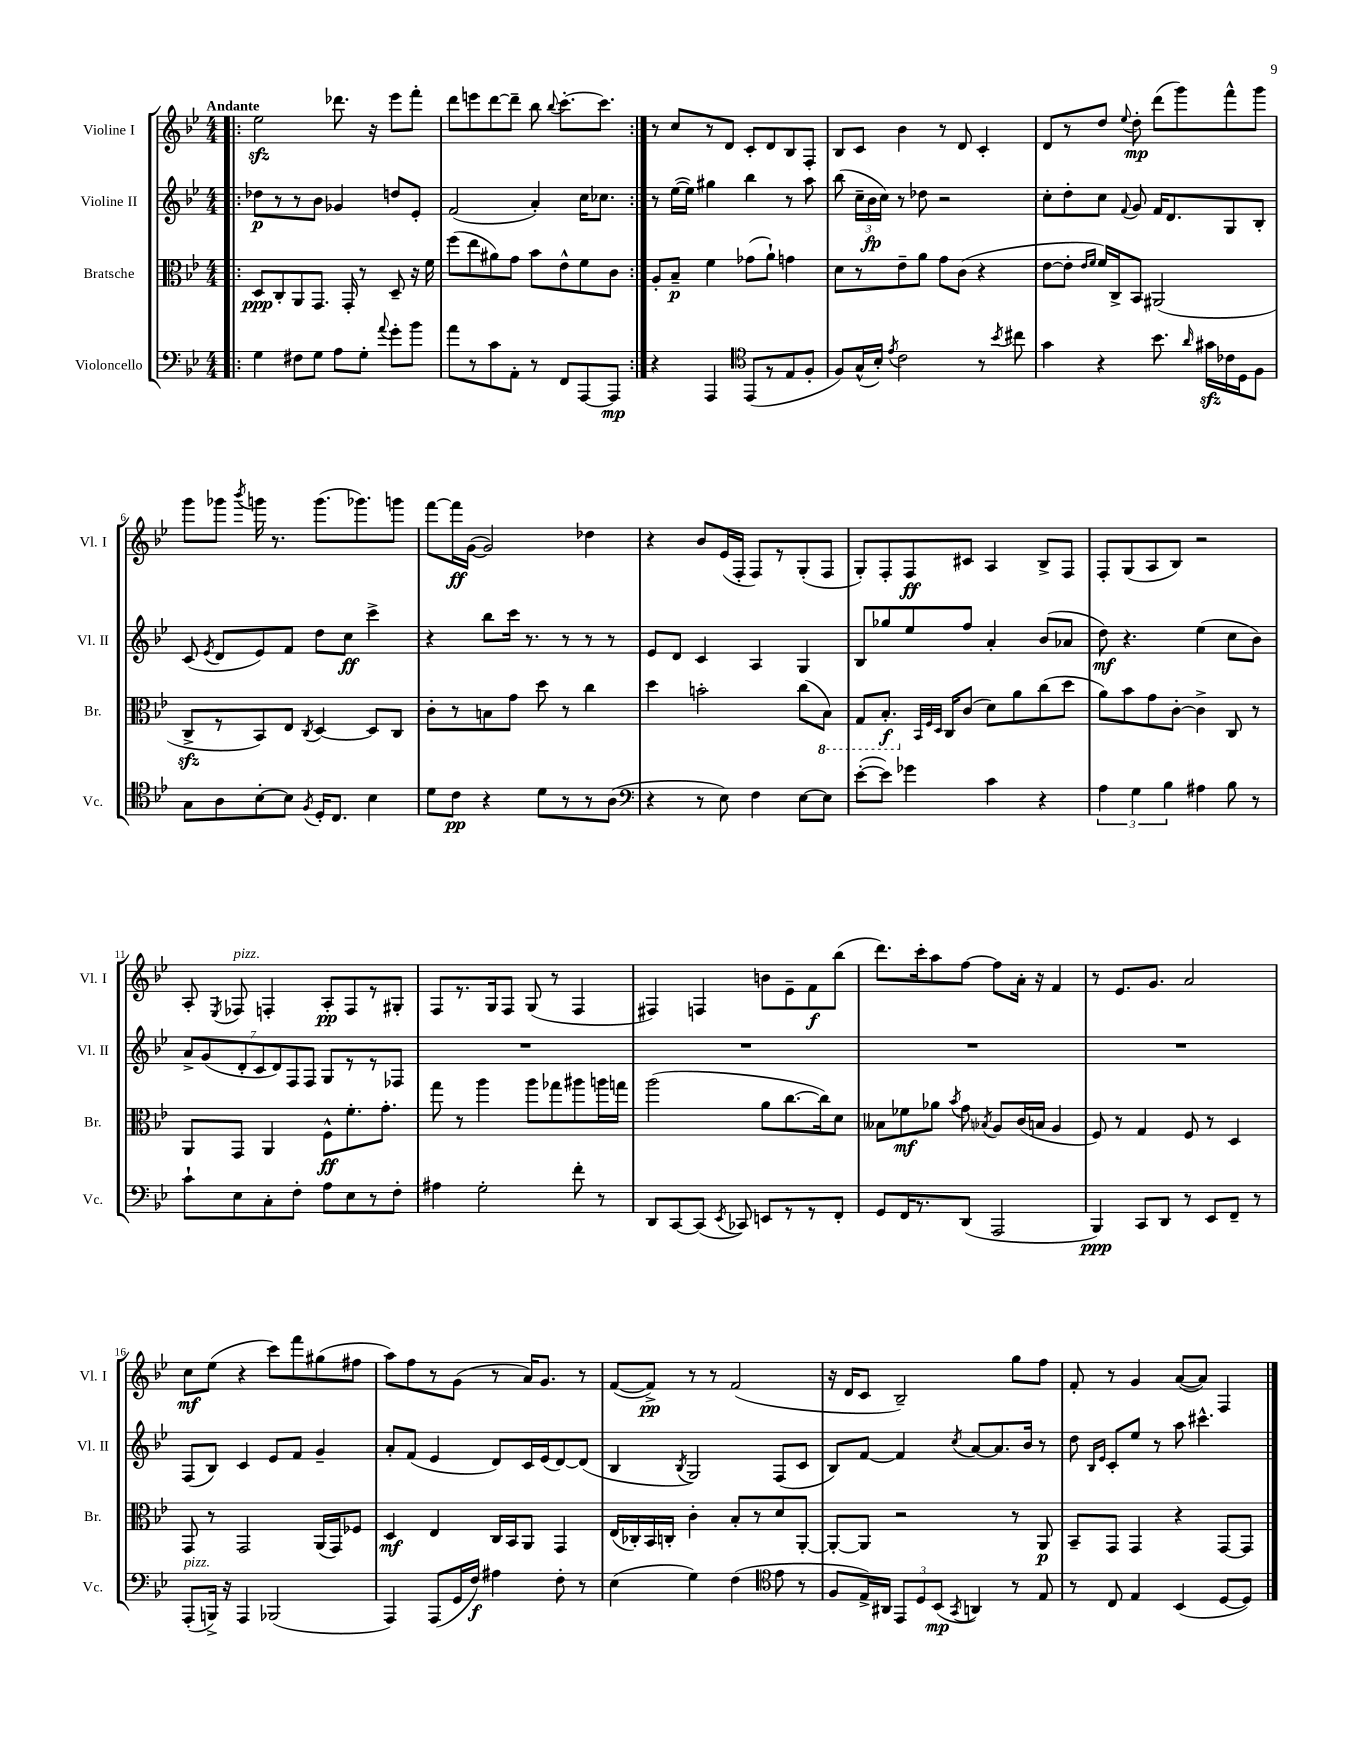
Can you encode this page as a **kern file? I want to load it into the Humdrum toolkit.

**kern	**dynam	**kern	**dynam	**kern	**dynam	**kern	**dynam
*part4	*part4	*part3	*part3	*part2	*part2	*part1	*part1
*staff4	*staff4	*staff3	*staff3	*staff2	*staff2	*staff1	*staff1
*I"Violoncello	*	*I"Bratsche	*	*I"Violine II	*	*I"Violine I	*
*I'Vc.	*	*I'Br.	*	*I'Vl. II	*	*I'Vl. I	*
*clefF4	*	*clefC3	*	*clefG2	*	*clefG2	*
*k[b-e-]	*	*k[b-e-]	*	*k[b-e-]	*	*k[b-e-]	*
*M4/4	*	*M4/4	*	*M4/4	*	*M4/4	*
=1!|:	=1!|:	=1!|:	=1!|:	=1!|:	=1!|:	=1!|:	=1!|:
!	!	!	!	!	!	!LO:TX:a:B:t=Andante	!
4G\	.	8D/L	ppp	8dd-X\L	p	2ee-zz\	.
.	.	8C'/	.	8r	.	.	.
8F#X\L	.	8AA/	.	8r	.	.	.
8G\J	.	8.GG/J	.	8b-\J	.	.	.
8A\L	.	.	.	4g-X/	.	8.ddd-X\	.
.	.	16GG'/	.	.	.	.	.
8G'\J	.	8r	.	.	.	.	.
.	.	.	.	.	.	16r	.
8qqa/	.	.	.	.	.	.	.
8g'\L	.	8D~/	.	8ddn/L	.	8eee-\L	.
8b-\J	.	16r	.	8e-'/J	.	8fff'\J	.
.	.	16f\	.	.	.	.	.
=2	=2	=2	=2	=2	=2	=2	=2
8a\L	.	(8ff\L	.	(2f/	.	8ddd\L	.
8r	.	8ee-\	.	.	.	8eeen\	.
8c\	.	8a#X\)	.	.	.	[8ddd\	.
8AA'\J	.	8g\J	.	.	.	8ddd~\J]	.
8r	.	8b-\L	.	4a'/)	.	8bb-\	.
.	.	.	.	.	.	8qqbb-/	.
8FF/L	.	8e-^^\	.	.	.	[8.ccc'\L	.
[8AAA/	.	8f\	.	16cc\KL	.	.	.
.	.	.	.	8.cc-X\J	.	8.ccc\J]	.
8AAA/J]	mp	8c\J	.	.	.	.	.
=3:|!	=3:|!	=3:|!	=3:|!	=3:|!	=3:|!	=3:|!	=3:|!
4r	.	8A'/L	.	8r	.	8r	.
.	.	8B-~/J	p	([16ee-\LL	.	8cc/L	.
.	.	.	.	16ee-\JJ])	.	.	.
4AAA/	.	4f\	.	4gg#X\	.	8r	.
.	.	.	.	.	.	8d/J	.
*clefC4	*	*	*	*	*	*	*
(8EE-/L	.	(8g-X\L	.	4bb-\	.	8c'/L	.
8r	.	8a`\J)	.	.	.	8d/	.
8E-/	.	4gn\	.	8r	.	8B-/	.
8F'/J	.	.	.	8aa\	.	8F'/J	.
=4	=4	=4	=4	=4	=4	=4	=4
8F/L)	.	8d\L	.	(8bb-\	.	8B-/L	.
(16G^^/L	.	8r	.	24cc~\LL	.	8c/J	.
.	.	.	.	24b-\	fp	.	.
16B-'/JJ)	.	.	.	.	.	.	.
.	.	.	.	24cc\JJ)	.	.	.
8qe-/	.	.	.	.	.	.	.
2c\	.	8e-~\	.	8r	.	4b-\	.
.	.	8a\J	.	8dd-X\	.	.	.
.	.	8g\L	.	2r	.	8r	.
.	.	(8c\J	.	.	.	8d/	.
8r	.	4r	.	.	.	4c'/	.
8qb-/	.	.	.	.	.	.	.
8cc#X\	.	.	.	.	.	.	.
=5	=5	=5	=5	=5	=5	=5	=5
4g\	.	[8e-\L	.	8cc'\L	.	8d/L	.
.	.	8e-'\J]	.	8dd'\	.	8r	.
.	.	16qqe-/LL	.	.	.	.	.
.	.	16qqf/JJ	.	.	.	.	.
4r	.	16f/LL)	.	8cc\J	.	8dd/J	.
.	.	16C^/J	.	.	.	.	.
.	.	.	.	8qqf/	.	8qqee-/	.
.	.	8BB-/J	.	8g/	.	8dd'\	mp
8.b-\	.	(2AA#X/	.	16f/KL	.	(8ddd\L	.
.	.	.	.	8.d/	.	.	.
.	.	.	.	.	.	8ggg\)	.
16qqa/	.	.	.	.	.	.	.
16g#Xzz\LL	.	.	.	.	.	.	.
16c-X\	.	.	.	8G/	.	8fff^^\	.
16D\J	.	.	.	.	.	.	.
8F\J	.	.	.	8B-'/J	.	8ggg\J	.
!!LO:LB:g=z
=6	=6	=6	=6	=6	=6	=6	=6
8G\L	.	8Czz^/L	.	(8c/	.	8ggg\L	.
.	.	.	.	8qe-/	.	.	.
8A\	.	8r	.	8d/L	.	8ggg-X\J	.
.	.	.	.	.	.	8qbbb-/	.
[8B-'\	.	8BB-/)	.	8e-/)	.	16gggn\	.
.	.	.	.	.	.	8.r	.
8B-\J]	.	8E-/J	.	8f/J	.	.	.
8qF/	.	8qC/	.	.	.	.	.
16D'/KL	.	[4D/	.	8dd\L	.	(8.ggg\L	.
8.C/J	.	.	.	.	.	.	.
.	.	.	.	8cc\J	ff	.	.
.	.	.	.	.	.	8.ggg-X\)	.
4B-\	.	8D/L]	.	4ccc^\	.	.	.
.	.	8C/J	.	.	.	8gggn\J	.
=7	=7	=7	=7	=7	=7	=7	=7
8d\L	.	8c'\L	.	4r	.	[8fff\L	.
8c\J	pp	8r	.	.	.	16fff\L]	ff
.	.	.	.	.	.	([16g\JJ	.
4r	.	8Bn\	.	8bb-\L	.	2g/])	.
.	.	8g\J	.	16ccc\Jk	.	.	.
.	.	.	.	8.r	.	.	.
8d\L	.	8dd\	.	.	.	.	.
8r	.	8r	.	8r	.	.	.
8r	.	4cc\	.	8r	.	4dd-X\	.
(8A\J	.	.	.	8r	.	.	.
=8	=8	=8	=8	=8	=8	=8	=8
*clefF4	*	*	*	*	*	*	*
4r	.	4dd\	.	8e-/L	.	4r	.
.	.	.	.	8d/J	.	.	.
8r	.	2bn'\	.	4c/	.	8b-/L	.
8E-\)	.	.	.	.	.	(16e-/L	.
.	.	.	.	.	.	16F'/JJ	.
4F\	.	.	.	4A/	.	8F/L)	.
.	.	.	.	.	.	8r	.
[8E-\L	.	(8cc\L	.	4G/	.	(8G'/	.
*	*	*8ba	*	*	*	*	*
8E-\J]	.	8BB-\J)	.	.	.	8F/J	.
=9	=9	=9	=9	=9	=9	=9	=9
([8e-'\L	.	8GG/L	.	8B-/L	.	8G'/L)	.
8e-\J])	.	8.BB-'/J	f	8gg-X/	.	8F'/	.
4g-X\	.	.	.	8ee-/	.	8F/	ff
*	*	*X8ba	*	*	*	*	*
.	.	32qqBB-/LLL	.	.	.	.	.
.	.	32qqF/	.	.	.	.	.
.	.	32qqD/JJJ	.	.	.	.	.
.	.	16C/KL	.	.	.	.	.
.	.	(8c/J	.	8ff/J	.	8c#X/J	.
4c\	.	8d\L)	.	4a'/	.	4A/	.
.	.	8a\	.	.	.	.	.
4r	.	(8cc\	.	(8b-/L	.	8B-^/L	.
.	.	8dd\J	.	8a-X/J	.	8F/J	.
=10	=10	=10	=10	=10	=10	=10	=10
6A\	.	8a\L)	.	8dd\)	mf	8F'/L	.
.	.	8b-\	.	4.r	.	(8G/	.
6G\	.	.	.	.	.	.	.
.	.	8g\	.	.	.	8A/	.
6B-\	.	.	.	.	.	.	.
.	.	[8c'\J	.	.	.	8B-/J)	.
4A#X\	.	4c^\]	.	(4ee-\	.	2r	.
8B-\	.	8C/	.	8cc\L	.	.	.
8r	.	8r	.	8b-\J)	.	.	.
!!LO:LB:g=z
=11	=11	=11	=11	=11	=11	=11	=11
8c`\L	.	8AA/L	.	14a^/L	.	8A'/	.
.	.	.	.	(14g/	.	.	.
.	.	.	.	.	.	8qE-/	.
!	!	!	!	!	!	!LO:TX:a:i:t=pizz.	!
8E-\	.	8GG/J	.	.	.	8F-X/	.
.	.	.	.	14d'/	.	.	.
.	.	.	.	14c/	.	.	.
8C'\	.	4AA/	.	.	.	4Fn'/	.
.	.	.	.	14d/)	.	.	.
.	.	.	.	14F/	.	.	.
8F'\J	.	.	.	.	.	.	.
.	.	.	.	14F/J	.	.	.
8A\L	.	8F^^\L	ff	8G/L	.	8A'/L	pp
8E-\	.	8.f'\	.	8r	.	8F/	.
8r	.	.	.	8r	.	8r	.
.	.	8.g'\J	.	.	.	.	.
8F'\J	.	.	.	8F-X/J	.	8G#X'/J	.
=12	=12	=12	=12	=12	=12	=12	=12
4A#X\	.	8gg\	.	1r	.	8F/L	.
.	.	8r	.	.	.	8.r	.
2G'\	.	4aa\	.	.	.	.	.
.	.	.	.	.	.	16G/k	.
.	.	.	.	.	.	8F/J	.
.	.	8aa\L	.	.	.	(8G/	.
.	.	8gg-X\	.	.	.	8r	.
8f'\	.	8aa#X\	.	.	.	4F/	.
8r	.	16aan\L	.	.	.	.	.
.	.	16ggn\JJ	.	.	.	.	.
=13	=13	=13	=13	=13	=13	=13	=13
8DD/L	.	(2aa\	.	1r	.	4F#X/)	.
[8CC/	.	.	.	.	.	.	.
(8CC/J]	.	.	.	.	.	4Fn/	.
8qEE-/	.	.	.	.	.	.	.
8CC-X/)	.	.	.	.	.	.	.
8EEn/L	.	8a\L	.	.	.	8bn\L	.
8r	.	[8.cc\	.	.	.	8e-~\	.
8r	.	.	.	.	.	8f\	f
.	.	16cc\k])	.	.	.	.	.
8FF'/J	.	8d\J	.	.	.	(8bb-\J	.
=14	=14	=14	=14	=14	=14	=14	=14
8GG/L	.	8B--X\L	.	1r	.	8.ddd\L)	.
16FF/K	.	8f-X\	mf	.	.	.	.
8.r	.	.	.	.	.	16ccc'\k	.
.	.	8a-X\J	.	.	.	8aa\	.
.	.	8qb-/	.	.	.	.	.
(8DD/J	.	8g\	.	.	.	[8ff\J	.
.	.	8qB-X/	.	.	.	.	.
2AAA/	.	8A/L	.	.	.	8ff\L]	.
.	.	(16c/L	.	.	.	16a'\Jk	.
.	.	16Bn/JJ	.	.	.	16r	.
.	.	4A/	.	.	.	4f/	.
=15	=15	=15	=15	=15	=15	=15	=15
4BBB-/)	ppp	8F/)	.	1r	.	8r	.
.	.	8r	.	.	.	8.e-/L	.
8CC/L	.	4G/	.	.	.	.	.
.	.	.	.	.	.	8.g/J	.
8DD/J	.	.	.	.	.	.	.
8r	.	8F/	.	.	.	2a/	.
8EE-/L	.	8r	.	.	.	.	.
8FF~/J	.	4D/	.	.	.	.	.
8r	.	.	.	.	.	.	.
!!LO:LB:g=z
=16	=16	=16	=16	=16	=16	=16	=16
!LO:TX:a:i:t=pizz.	!	!	!	!	!	!	!
(8AAA'/L	.	8GG/	.	(8F/L	.	8cc\L	mf
16BBBn^/Jk)	.	8r	.	8B-/J)	.	(8ee-\J	.
16r	.	.	.	.	.	.	.
4AAA/	.	2GG/	.	4c/	.	4r	.
(2BBB-X/	.	.	.	8e-/L	.	8ccc\L)	.
.	.	.	.	8f/J	.	8fff\	.
.	.	(16AA/LL	.	4g~/	.	(8gg#X\	.
.	.	16GG/J)	.	.	.	.	.
.	.	8F-X/J	.	.	.	8ff#X\J	.
=17	=17	=17	=17	=17	=17	=17	=17
4AAA/)	.	4D/	mf	8a'/L	.	8aa\L)	.
.	.	.	.	(8f/J	.	8ff\	.
(8AAA/L	.	4E-/	.	4e-/	.	8r	.
16GG/L	.	.	.	.	.	(8g\J	.
16F/JJ)	f	.	.	.	.	.	.
4A#X\	.	16C/LL	.	8d/L)	.	8r	.
.	.	16BB-/J	.	.	.	.	.
.	.	8AA/J	.	16c/L	.	16a/KL)	.
.	.	.	.	(16e-/J	.	8.g/J	.
8F'\	.	4GG/	.	[8d/)	.	.	.
8r	.	.	.	(8d/J]	.	8r	.
=18	=18	=18	=18	=18	=18	=18	=18
(4E-\	.	(16E-/LL	.	4B-/	.	([8f/L	.
.	.	16C-X'/)	.	.	.	.	.
.	.	16BB-/	.	.	.	8f^/J])	pp
.	.	16Cn'/JJ	.	.	.	.	.
.	.	.	.	8qB-/	.	.	.
4G\)	.	4c'\	.	2G/)	.	8r	.
.	.	.	.	.	.	8r	.
(4F\	.	8B-'/L	.	.	.	(2f/	.
.	.	8r	.	.	.	.	.
*clefC4	*	*	*	*	*	*	*
8e-\	.	8d/	.	(8F/L	.	.	.
8r	.	[8AA'/J	.	8c/J	.	.	.
=19	=19	=19	=19	=19	=19	=19	=19
8F/L	.	8AA'/L_	.	8B-/L)	.	16r	.
.	.	.	.	.	.	16d/KL	.
16E-^/L)	.	8AA/J]	.	[8f/J	.	8c/J	.
16AA#X/JJ	.	.	.	.	.	.	.
12EE-/L	.	2r	.	4f/]	.	2B-~/)	.
12D/	.	.	.	.	.	.	.
(12BB-/J	mp	.	.	.	.	.	.
8qGG/	.	.	.	8qcc/	.	.	.
4AAn/)	.	.	.	[8a/L	.	.	.
.	.	.	.	8.a/]	.	.	.
8r	.	8r	.	.	.	8gg\L	.
.	.	.	.	16b-/Jk	.	.	.
8E-/	.	8AA/	p	8r	.	8ff\J	.
=20	=20	=20	=20	=20	=20	=20	=20
8r	.	8BB-~/L	.	8dd\	.	8f'/	.
.	.	.	.	16qqB-/LL	.	.	.
.	.	.	.	16qqe-/JJ	.	.	.
8C/	.	8GG/J	.	8c'/L	.	8r	.
4E-/	.	4GG/	.	8ee-/J	.	4g/	.
.	.	.	.	8r	.	.	.
(4BB-/	.	4r	.	8aa\	.	([8a/L	.
.	.	.	.	4.ccc#X^^\	.	8a/J])	.
[8D/L	.	[8GG/L	.	.	.	4F/	.
8D/J])	.	8GG/J]	.	.	.	.	.
==	==	==	==	==	==	==	==
*-	*-	*-	*-	*-	*-	*-	*-
